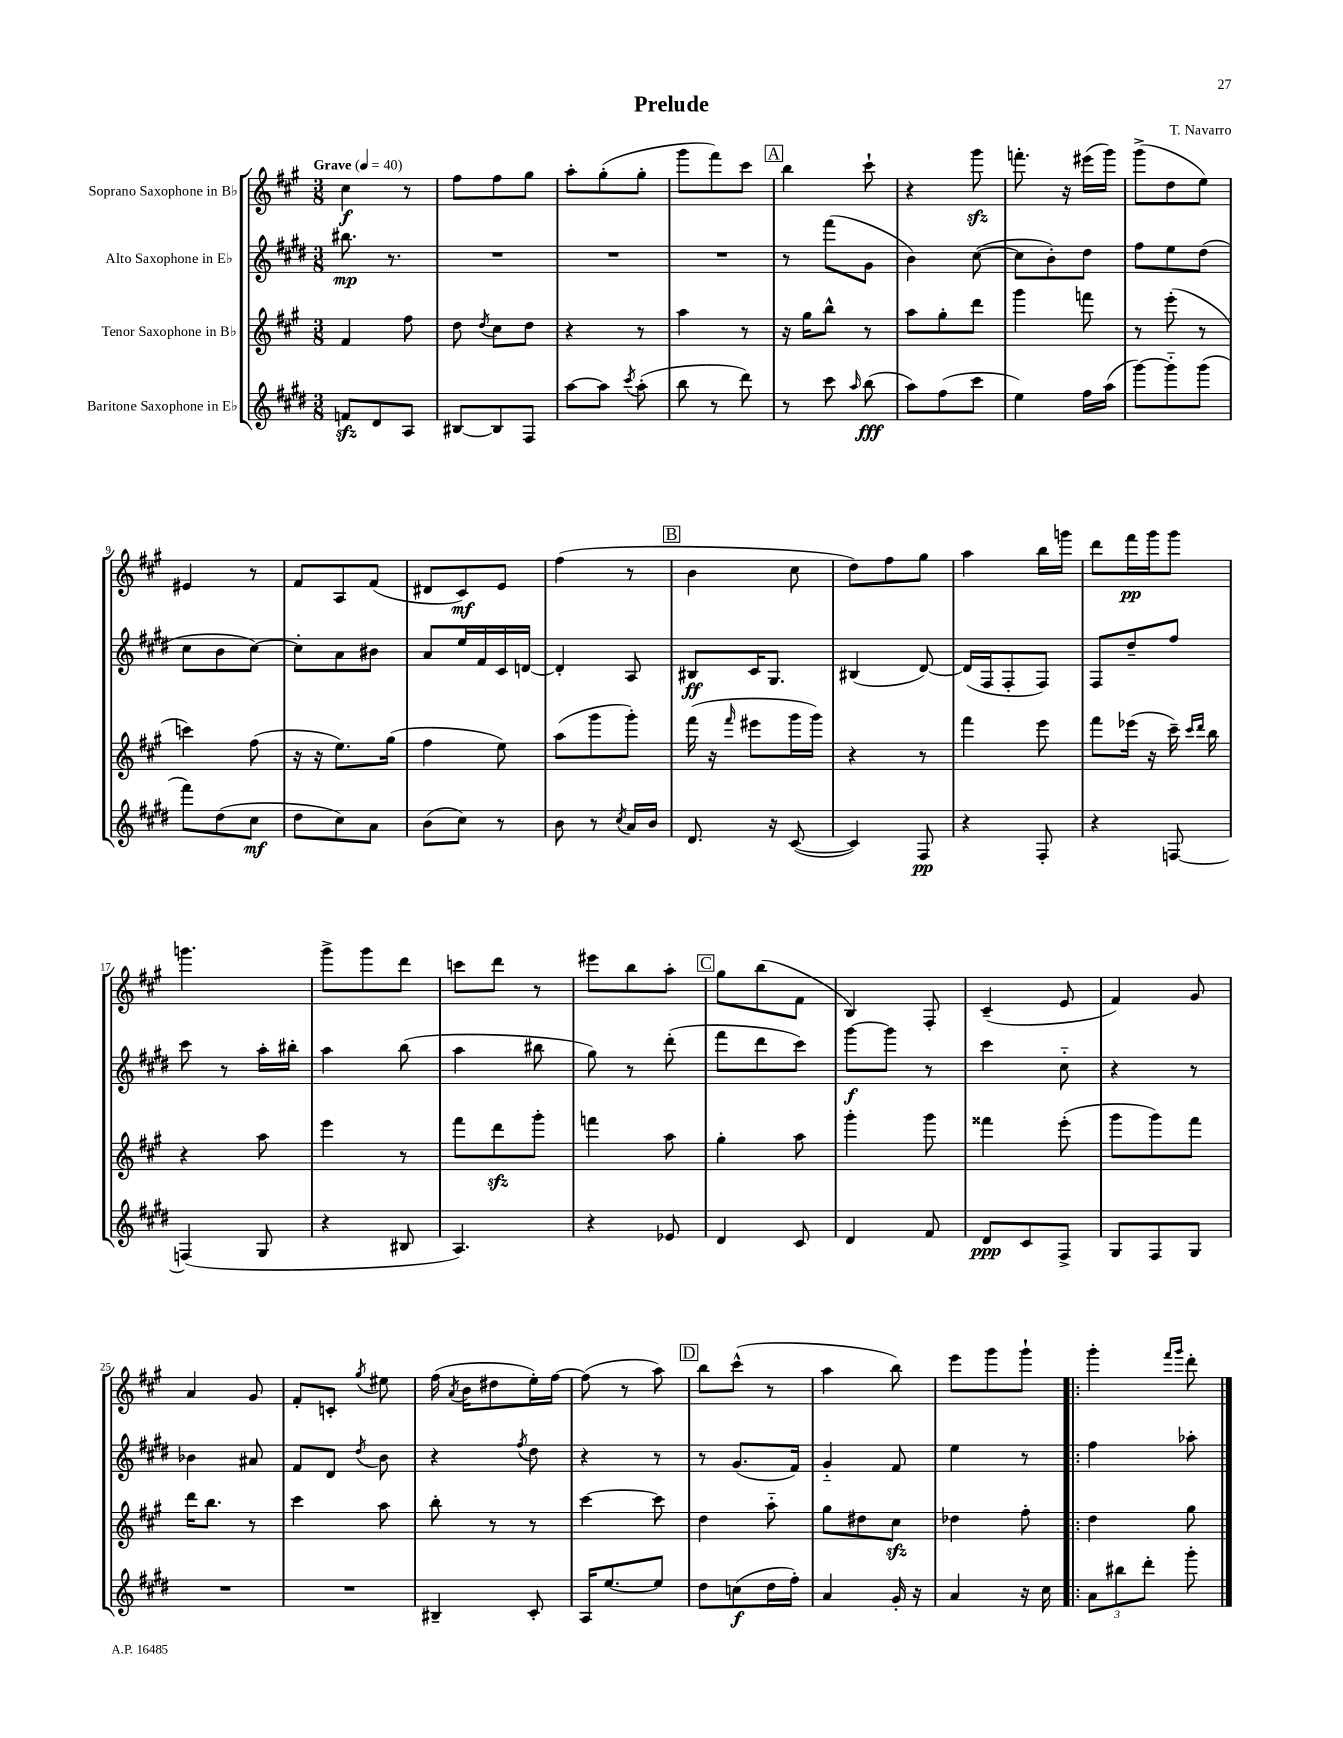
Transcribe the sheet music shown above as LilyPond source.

\header { title = "Prelude" composer = "T. Navarro" }
<<
\new StaffGroup <<
\new Staff = "s0" \with { instrumentName = "Soprano Saxophone in Bb" } {
    \clef treble \key a \major \numericTimeSignature \time 3/8 \tempo "Grave" 4 = 40
    \autoBeamOff cis''4\f r8 |
    fis''8[ fis''8 gis''8] |
    a''8[-. gis''8-.( gis''8]-. |
    gis'''8[ fis'''8) cis'''8] |
    \mark \markup { \box "A" } b''4 cis'''8-! |
    r4 gis'''8\sfz |
    f'''8.-. r16 eis'''16[( gis'''16]) |
    gis'''8[->( d''8 e''8]) |
    eis'4 r8 |
    fis'8[ a8 fis'8]( |
    dis'8[ cis'8\mf) e'8] |
    fis''4( r8 |
    \mark \markup { \box "B" } b'4 cis''8 |
    d''8[) fis''8 gis''8] |
    a''4 b''16[ g'''16] |
    d'''8[ fis'''16\pp gis'''16 gis'''8] |
    g'''4. |
    gis'''8[-> gis'''8 d'''8] |
    c'''8[ d'''8] r8 |
    eis'''8[ b''8 a''8]-. |
    \mark \markup { \box "C" } gis''8[ b''8( fis'8] |
    b4) fis8-. |
    cis'4--( e'8 |
    fis'4) gis'8 |
    a'4 gis'8 |
    fis'8[-. c'8]-. \acciaccatura { gis''8 } eis''8 |
    fis''16( \acciaccatura { a'8 } b'16[ dis''8 e''16-.) fis''16]~ |
    fis''8( r8 a''8) |
    \mark \markup { \box "D" } b''8[ cis'''8]-^( r8 |
    a''4 b''8) |
    e'''8[ gis'''8 gis'''8]-! |
    \bar ".|:" gis'''4-. \grace { fis'''16[ gis'''16] } d'''8-. \bar "|." |
}
\new Staff = "s1" \with { instrumentName = "Alto Saxophone in Eb" } {
    \clef treble \key e \major \numericTimeSignature \time 3/8
    \autoBeamOff bis''8.\mp r8. |
    R4. |
    R4. |
    R4. |
    \mark \markup { \box "A" } r8 fis'''8[( gis'8] |
    b'4) cis''8~( |
    cis''8[ b'8-.) dis''8] |
    fis''8[ e''8 dis''8]( |
    cis''8[ b'8 cis''8]~) |
    cis''8[-. a'8 bis'8] |
    a'8[ e''16 fis'16 cis'16 d'16]~ |
    d'4-. a8 |
    \mark \markup { \box "B" } bis8[\ff cis'16 gis8.] |
    bis4( dis'8~) |
    dis'16[( fis16 fis8-. fis8]) |
    fis8[ dis''8-- fis''8] |
    cis'''8 r8 a''16[-. bis''16]-. |
    a''4 b''8( |
    a''4 bis''8 |
    gis''8) r8 dis'''8-.( |
    \mark \markup { \box "C" } fis'''8[ dis'''8 cis'''8]) |
    gis'''8[~\f gis'''8] r8 |
    cis'''4 cis''8-_ |
    r4 r8 |
    bes'4 ais'8 |
    fis'8[ dis'8] \acciaccatura { dis''8 } b'8 |
    r4 \acciaccatura { fis''8 } dis''8 |
    r4 r8 |
    \mark \markup { \box "D" } r8 gis'8.[( fis'16]) |
    gis'4-_ fis'8 |
    e''4 r8 |
    \bar ".|:" fis''4 aes''8-. \bar "|." |
}
\new Staff = "s2" \with { instrumentName = "Tenor Saxophone in Bb" } {
    \clef treble \key a \major \numericTimeSignature \time 3/8
    \autoBeamOff fis'4 fis''8 |
    d''8 \acciaccatura { d''8 } cis''8[ d''8] |
    r4 r8 |
    a''4 r8 |
    \mark \markup { \box "A" } r16 gis''16[ b''8]-^ r8 |
    a''8[ gis''8-. d'''8] |
    gis'''4 f'''8 |
    r8 e'''8-.( r8 |
    c'''4) fis''8( |
    r16 r16 e''8.[) gis''16]( |
    fis''4 e''8) |
    a''8[( gis'''8 gis'''8]-.) |
    \mark \markup { \box "B" } fis'''16( r16 \grace { fis'''16 } eis'''8[ gis'''16 gis'''16]) |
    r4 r8 |
    fis'''4 e'''8 |
    fis'''8[ ees'''16]( r16 cis'''16--) \grace { cis'''16[ d'''16] } b''16 |
    r4 a''8 |
    e'''4 r8 |
    fis'''8[ d'''8\sfz gis'''8]-. |
    f'''4 a''8 |
    \mark \markup { \box "C" } gis''4-. a''8 |
    gis'''4-. gis'''8 |
    fisis'''4 e'''8-.( |
    gis'''8[ gis'''8) fis'''8] |
    d'''16[ b''8.] r8 |
    cis'''4 a''8 |
    b''8-. r8 r8 |
    cis'''4~ cis'''8 |
    \mark \markup { \box "D" } d''4 a''8-_ |
    gis''8[ dis''8 cis''8]\sfz |
    des''4 fis''8-. |
    \bar ".|:" d''4 gis''8 \bar "|." |
}
\new Staff = "s3" \with { instrumentName = "Baritone Saxophone in Eb" } {
    \clef treble \key e \major \numericTimeSignature \time 3/8
    \autoBeamOff f'8[\sfz dis'8 a8] |
    bis8[~ bis8 fis8] |
    a''8[~ a''8] \acciaccatura { cis'''8 } a''8-.( |
    b''8 r8 dis'''8) |
    \mark \markup { \box "A" } r8 cis'''8 \grace { a''16 } b''8\fff( |
    a''8[) fis''8( cis'''8] |
    e''4) fis''16[ a''16]( |
    gis'''8[~) gis'''8-_ gis'''8]( |
    fis'''8[) dis''8( cis''8]\mf |
    dis''8[ cis''8) a'8] |
    b'8[( cis''8]) r8 |
    b'8 r8 \acciaccatura { cis''8 } a'16[ b'16] |
    \mark \markup { \box "B" } dis'8. r16 cis'8~( |
    cis'4) fis8\pp |
    r4 fis8-. |
    r4 f8~ |
    f4( gis8 |
    r4 bis8 |
    a4.) |
    r4 ees'8 |
    \mark \markup { \box "C" } dis'4 cis'8 |
    dis'4 fis'8 |
    dis'8[\ppp cis'8 fis8]-> |
    gis8[ fis8 gis8] |
    R4. |
    R4. |
    bis4-- cis'8-. |
    a16[ e''8.~ e''8] |
    \mark \markup { \box "D" } dis''8[ c''8\f( dis''16 fis''16]-.) |
    a'4 gis'16-. r16 |
    a'4 r16 cis''16 |
    \bar ".|:" \tuplet 3/2 { a'8[ bis''8 dis'''8]-. } gis'''8-. \bar "|." |
}
>>
>>
